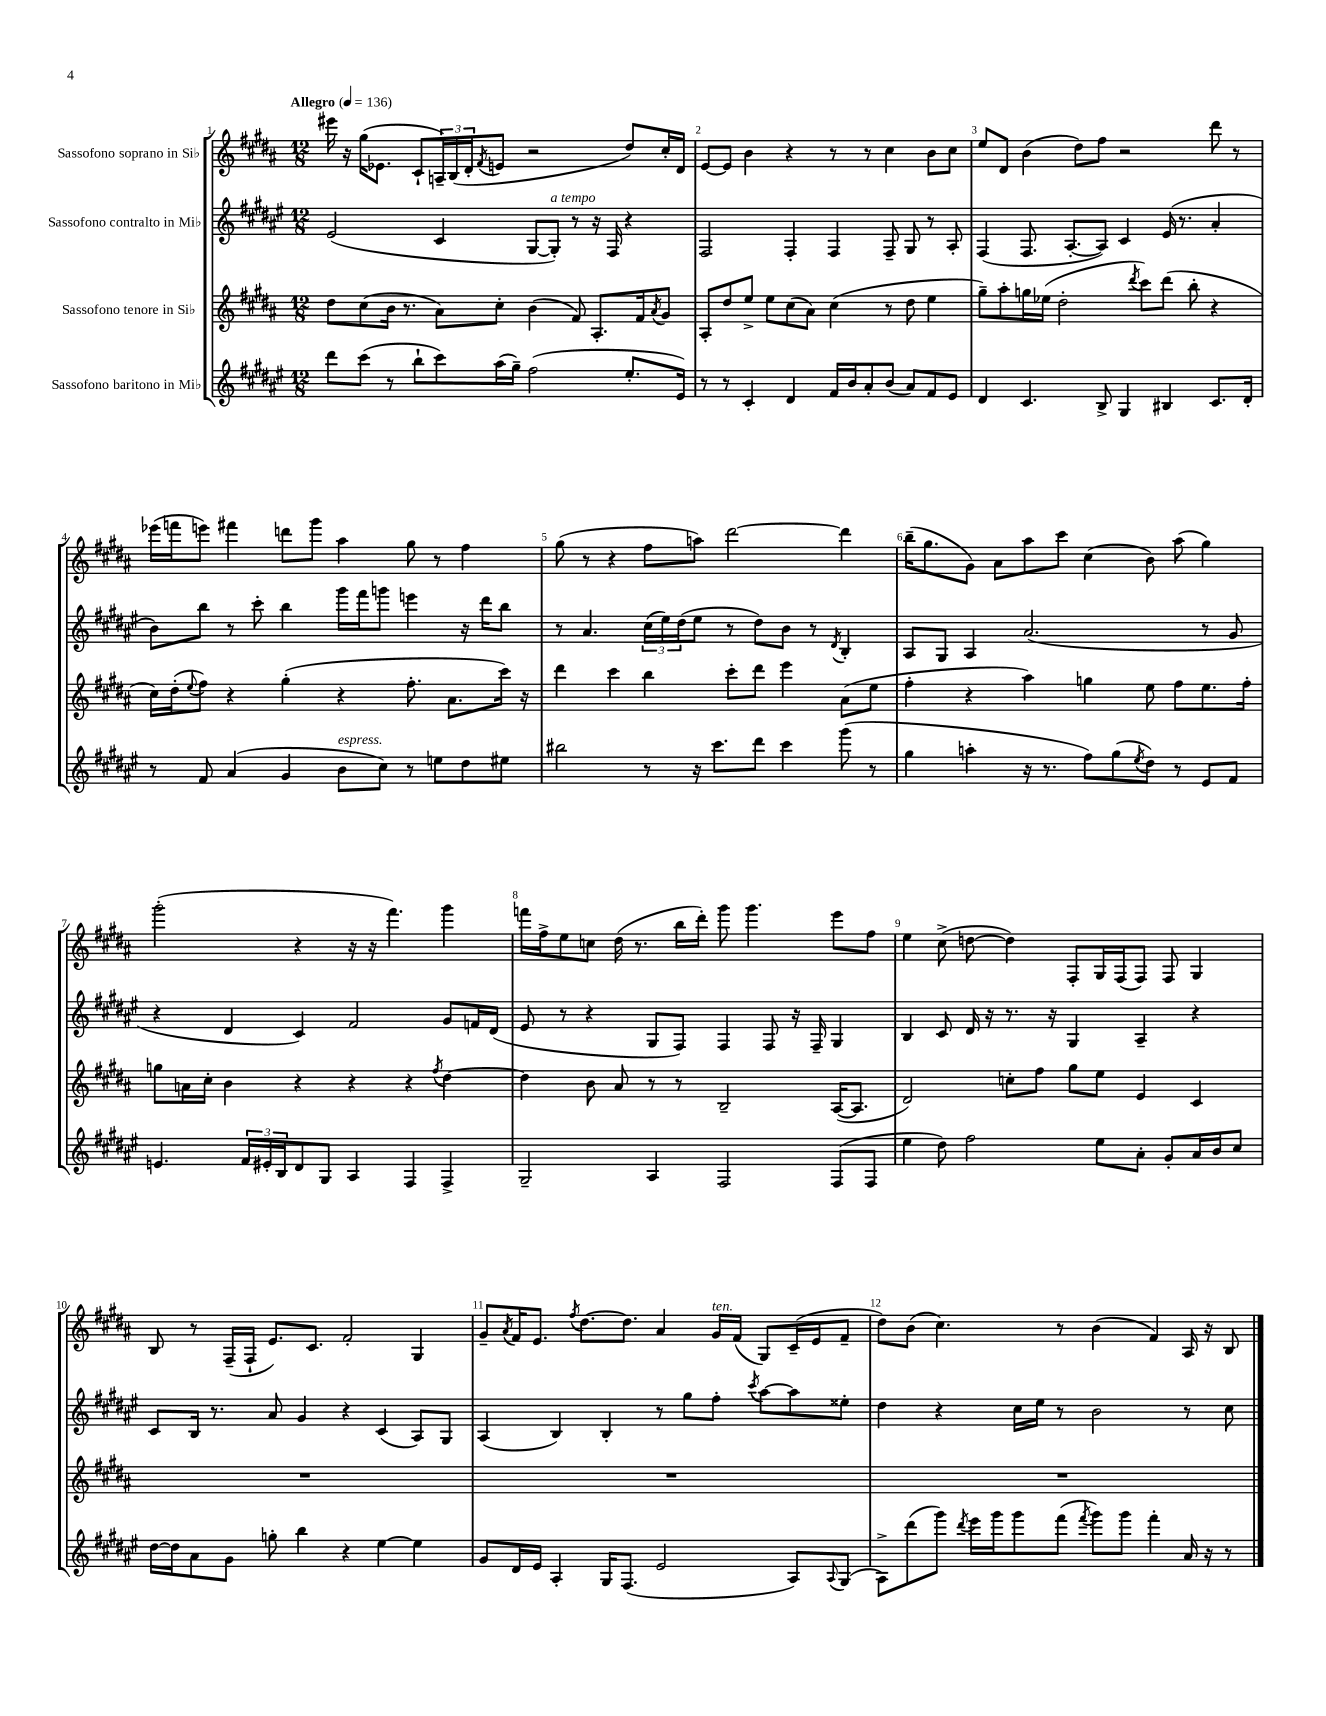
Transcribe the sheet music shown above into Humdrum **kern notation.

**kern	**kern	**kern	**kern
*part4	*part3	*part2	*part1
*staff4	*staff3	*staff2	*staff1
*I"Sassofono baritono in Mi♭	*I"Sassofono tenore in Si♭	*I"Sassofono contralto in Mi♭	*I"Sassofono soprano in Si♭
*clefG2	*clefG2	*clefG2	*clefG2
*k[f#c#g#d#a#e#]	*k[f#c#g#d#a#]	*k[f#c#g#d#a#e#]	*k[f#c#g#d#a#]
*M12/8	*M12/8	*M12/8	*M12/8
*MM136	*MM136	*MM136	*MM136
=1	=1	=1	=1
!	!	!	!LO:TX:a:B:t=Allegro
8ddd#\L	8dd#\L	(2e#/	16eee#X\
.	.	.	16r
(8ccc#\J	(8cc#\	.	(16gg#\KL
.	.	.	8.e-X\J
8r	16b\Jk	.	.
.	8.r	.	.
8bb`\L	.	.	8c#`/L
8ccc#\)	8a#\L)	4c#/	24An~/L)
.	.	.	(24B/
.	.	.	24d#'/J
.	.	.	8qf#/
(16aa#\L	8cc#'\J	.	8en/J
16gg#~\JJ)	.	.	.
(2ff#\	(4b\	[8G#/L	2r
!	!	!LO:TX:a:i:t=a tempo	!
.	.	8G#'/J])	.
.	8f#/)	8r	.
.	8.A#'/L	16r	.
.	.	16F#/	.
8.ee#'/L	.	4r	8dd#/L)
.	16f#/k	.	.
.	8qa#/	.	.
.	8g#/J	.	16cc#'/L
16e#/Jk)	.	.	16d#/JJ
=2	=2	=2	=2
8r	8A#'/L	2F#/	[8e/L
8r	8dd#/	.	8e/J]
4c#'/	8ee^/J	.	4b\
.	8ee\L	.	.
4d#/	(8cc#\	4F#'/	4r
.	8a#\J)	.	.
16f#/LL	(4cc#\	4F#/	8r
16b/J	.	.	.
8a#'/	.	.	8r
(8b/J	8r	8F#~/	4cc#\
8a#/L)	8dd#\	8G#/	.
8f#/	4ee\	8r	8b\L
8e#/J	.	8A#'/	8cc#\J
=3	=3	=3	=3
4d#/	8gg#~\L)	(4F#/	8ee/L
.	8aa#'\	.	8d#/J
4.c#/	16ggn\L	8.F#/	(4b\
.	(16ee-X\JJ	.	.
.	2dd#'\	.	.
.	.	[8.A#'/L	.
.	.	.	8dd#\L)
8B^/	.	8A#/J])	8ff#\J
4G#/	.	4c#/	2r
.	8qddd#/	.	.
.	8ccc#\L)	.	.
4B#X/	(8ddd#\J	(16e#/	.
.	.	8.r	.
.	8bb'\	.	.
8.c#/L	4r	4a#'/	8ddd#\
.	.	.	8r
16d#'/Jk	.	.	.
!!LO:LB:g=z
=4	=4	=4	=4
8r	16cc#\LL)	8b\L)	(16eee-X\LL
.	(16dd#'\J	.	16fffn\J
.	8qqee/	.	.
8f#/	8ff#\J)	8bb\J	8eeen\J)
(4a#/	4r	8r	4fff#X\
.	.	8ccc#'\	.
4g#/	(4gg#'\	4bb\	8dddn\L
.	.	.	8ggg#\J
!LO:TX:a:i:t=espress.	!	!	!
8b\L	4r	16ggg#\LL	4aa#\
.	.	16fff#\J	.
8cc#\J)	.	8gggn\J	.
8r	8.ff#'\	4eeen\	8gg#\
8een\L	.	.	8r
.	8.a#\L	.	.
8dd#\	.	16r	4ff#\
.	.	16ddd#\KL	.
8ee#X\J	16ccc#\Jk)	8bb\J	.
.	16r	.	.
=5	=5	=5	=5
2bb#X\	4ddd#\	8r	(8gg#\
.	.	4.a#/	8r
.	4ccc#\	.	4r
8r	4bb\	(24cc#\LL	8ff#\L
.	.	24ee#\)	.
.	.	(24dd#\J	.
16r	.	8ee#\J	8aan\J)
8.ccc#\L	.	.	.
.	8ccc#'\L	8r	[2ddd#\
8ddd#\J	8ddd#\J	8dd#\L)	.
4ccc#\	4eee\	8b\J	.
.	.	8r	.
.	.	8qd#/	.
(8ggg#\	(8a#\L	4B'/	4ddd#\]
8r	8ee\J	.	.
=6	=6	=6	=6
4gg#\	4ff#'\	8A#/L	(16bb~\KL
.	.	.	8.gg#\
.	.	8G#/J	.
4aan'\	4r	4A#/	8g#\J)
.	.	.	8a#\L
16r	4aa#\)	(2.a#/	8aa#\
8.r	.	.	.
.	.	.	8ccc#\J
8ff#\L)	4ggn\	.	(4cc#\
(8gg#\	.	.	.
8qee#/	.	.	.
8dd#\J)	8ee\	.	8b\)
8r	8ff#\L	.	(8aa#\
8e#/L	8.ee\	8r	4gg#\)
8f#/J	.	8g#/	.
.	16ff#'\Jk	.	.
!!LO:LB:g=z
=7	=7	=7	=7
4.en/	8ggn\L	4r	(2ggg#'\
.	16an\L	.	.
.	16cc#'\JJ	.	.
.	4b\	4d#/	.
24f#/LL	.	.	.
24e#X'/	.	.	.
24B/J	.	.	.
8d#/	4r	4c#/)	4r
8G#/J	.	.	.
4A#/	4r	2f#/	16r
.	.	.	16r
.	.	.	4.fff#\)
4F#/	4r	.	.
.	8qff#/	.	.
4F#^/	[4dd#\	8g#/L	4ggg#\
.	.	16fn/L	.
.	.	(16d#/JJ	.
=8	=8	=8	=8
2G#~/	4dd#\]	8e#/	16fffn\LL
.	.	.	16ff#^\J
.	.	8r	8ee\
.	8b\	4r	8ccn\J
.	8a#/	.	(16dd#\
.	.	.	8.r
4A#/	8r	8G#/L	.
.	8r	8F#/J)	16bb\LL
.	.	.	16ddd#'\JJ)
2F#/	2B~/	4F#/	8ggg#\
.	.	.	4.ggg#\
.	.	8F#/	.
.	.	16r	.
.	.	16F#~/	.
(8F#/L	([16A#/KL	4G#/	8eee\L
.	8.A#/J]	.	.
8F#/J	.	.	8ff#\J
=9	=9	=9	=9
4ee#\	2d#/)	4B/	4ee\
8dd#\)	.	8c#/	(8cc#^\
2ff#\	.	16d#/	[8ddn\
.	.	16r	.
.	8ccn'\L	8.r	4dd\])
.	8ff#\J	.	.
.	.	16r	.
.	8gg#\L	4G#/	8F#'/L
8ee#\L	8ee\J	.	16G#/L
.	.	.	(16F#/J
8a#'\J	4e/	4A#~/	8F#/J)
8g#'/L	.	.	8F#/
16a#/L	4c#/	4r	4G#/
16b/J	.	.	.
8cc#/J	.	.	.
!!LO:LB:g=z
=10	=10	=10	=10
[16dd#\LL	1.r	8c#/L	8B/
16dd#\J]	.	.	.
8a#\	.	16B/Jk	8r
.	.	8.r	.
8g#\J	.	.	(16F#~/LL
.	.	.	16F#`/JJ
8ggn'\	.	8a#/	8.e/L)
4bb\	.	4g#/	.
.	.	.	8.c#/J
4r	.	4r	2f#'/
[4ee#\	.	(4c#/	.
4ee#\]	.	8A#/L)	4G#/
.	.	8G#/J	.
=11	=11	=11	=11
8g#/L	1.r	(4A#/	8g#~/L
.	.	.	8qa#/
16d#/L	.	.	16f#/K
16e#/JJ	.	.	8.e/J
4A#'/	.	4B/)	.
.	.	.	8qff#/
.	.	.	[8.dd#\L
16G#/KL	.	4B'/	.
(8.F#/J	.	.	8.dd#\J]
2e#/	.	8r	4a#/
.	.	8gg#\L	.
!	!	!	!LO:TX:a:i:t=ten.
.	.	8ff#'\J	16g#/LL
.	.	.	(16f#/JJ
.	.	8qccc#/	.
.	.	[8aa#\L	8G#/L)
8A#/L)	.	8aa#\]	(16c#~/L
.	.	.	16e/J
8qqA#/	.	.	.
(8G#/J	.	8ee##X'\J	8f#~/J
=12	=12	=12	=12
8A#^\L)	1.r	4dd#\	8dd#\L)
(8ddd#\	.	.	(8b\J
8ggg#\J)	.	4r	4.cc#\)
8qddd#/	.	.	.
16eee#\LL	.	.	.
16ggg#\J	.	.	.
8ggg#\	.	16cc#\LL	.
.	.	16ee#\JJ	.
(8fff#\J	.	8r	8r
8qfff#/	.	.	.
8ggg#\L)	.	2b\	(4b\
8ggg#\J	.	.	.
4fff#'\	.	.	4f#/)
16a#/	.	8r	16A#/
16r	.	.	16r
8r	.	8cc#\	8B/
==	==	==	==
*-	*-	*-	*-
